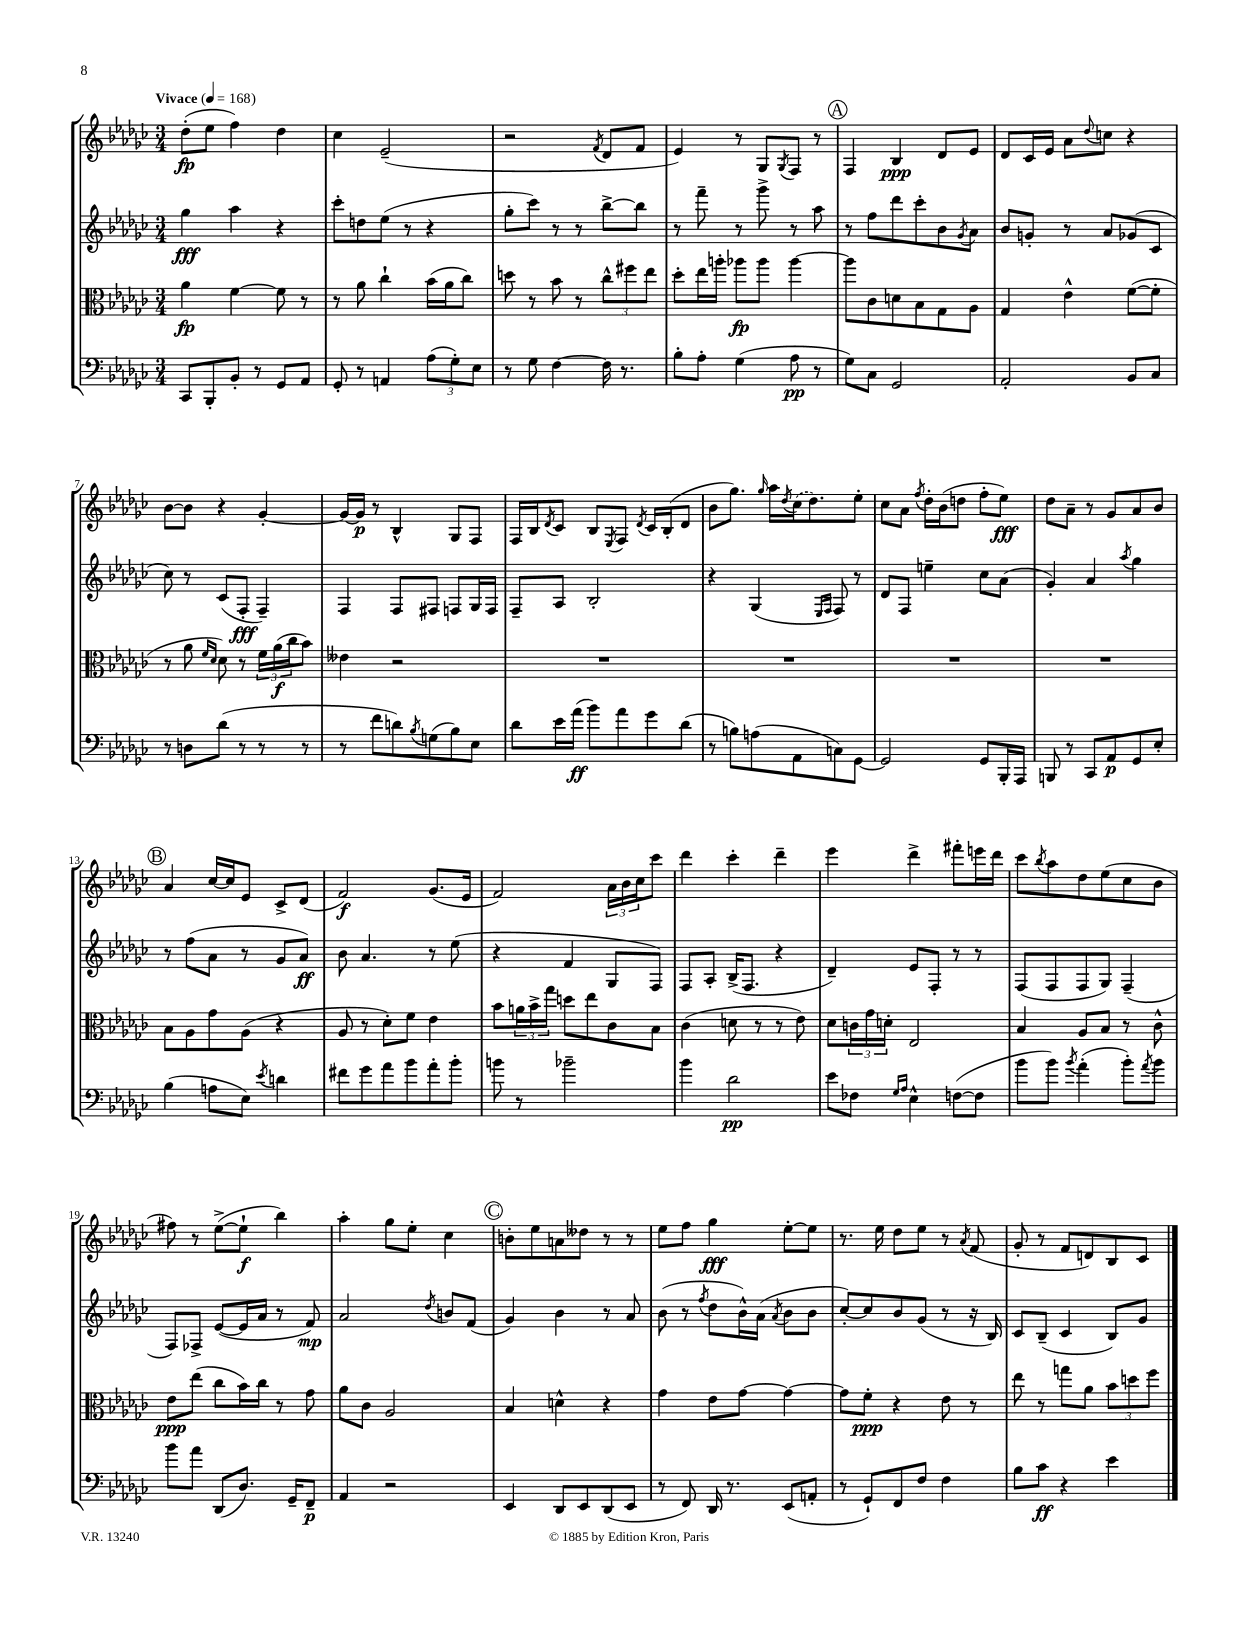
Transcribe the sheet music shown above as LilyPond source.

<<
\new StaffGroup <<
\new Staff = "s0" {
    \clef treble \key ges \major \numericTimeSignature \time 3/4 \tempo "Vivace" 4 = 168
    des''8-.\fp( ees''8 f''4) des''4 |
    ces''4 ees'2--( |
    r2 \acciaccatura { f'8 } des'8 f'8 |
    ees'4) r8 ges8 \acciaccatura { ges8 } f8 r8 |
    \mark \markup { \circle "A" } f4 bes4\ppp des'8 ees'8 |
    des'8 ces'16 ees'16 aes'8 \appoggiatura { des''8 } c''8 r4 |
    bes'8~ bes'8 r4 ges'4~-. |
    ges'16~ ges'16\p r8 bes4-^ ges8 f8 |
    f16 bes16 \acciaccatura { des'8 } ces'8 bes8 \acciaccatura { ees8 } f8 \acciaccatura { des'8 } ces'16 bes16-.( des'8 |
    bes'8 ges''8.) \grace { ges''16 } aes''16 \acciaccatura { des''8 } \once \slurDashed ces''16( des''8.) ees''8-. |
    ces''8 aes'8 \acciaccatura { f''8 } des''16-. bes'16( d''8 f''8-. ees''8\fff) |
    des''8 aes'8-- r8 ges'8 aes'8 bes'8 |
    \mark \markup { \circle "B" } aes'4 ces''16~ ces''16 ees'8 ces'8-> des'8( |
    f'2\f) ges'8.( ees'16 |
    f'2) \tuplet 3/2 { aes'16 bes'16 ces''16 } ces'''8 |
    des'''4 ces'''4-. des'''4-- |
    ees'''4 des'''4-> fis'''8-. e'''16 des'''16 |
    ces'''8 \acciaccatura { bes''8 } aes''8 des''8 ees''8( ces''8 bes'8 |
    fis''8) r8 ees''8~->( ees''8-!\f bes''4) |
    aes''4-. ges''8 ees''8-. ces''4 |
    \mark \markup { \circle "C" } b'8-. ees''8 a'8 deses''8 r8 r8 |
    ees''8 f''8 ges''4\fff ees''8~-. ees''8 |
    r8. ees''16 des''8 ees''8 r8 \acciaccatura { aes'8 } f'8( |
    ges'8-. r8 f'8 d'8) bes8 ces'8 \bar "|." |
}
\new Staff = "s1" {
    \clef treble \key ges \major \numericTimeSignature \time 3/4
    ges''4\fff aes''4 r4 |
    ces'''8-. d''8 ees''8( r8 r4 |
    ges''8-. ces'''8) r8 r8 bes''8~-> bes''8 |
    r8 f'''8-- r8 ges'''8-> r8 aes''8 |
    \mark \markup { \circle "A" } r8 f''8 des'''8 ces'''8-. bes'8 \acciaccatura { ges'8 } aes'8 |
    bes'8 g'8-. r8 aes'8 ges'8( ces'8 |
    ces''8) r8 ces'8( f8-.\fff f4--) |
    f4 f8 fis8 f8 ges16 f16 |
    f8-- aes8 bes2-. |
    r4 ges4( \grace { ees16 f16 } f8) r8 |
    des'8 f8 e''4-- ces''8 aes'8( |
    ges'4-.) aes'4 \acciaccatura { aes''8 } ges''4 |
    \mark \markup { \circle "B" } r8 f''8( aes'8 r8 ges'8 aes'8\ff) |
    bes'8 aes'4. r8 ees''8( |
    r4 f'4 ges8 f8) |
    f8 aes8-. bes16->( f8. r4 |
    des'4--) ees'8 f8-. r8 r8 |
    f8( f8 f8 ges8) f4--( |
    f8) fes8-> ees'8~( ees'16 aes'16 r8 f'8\mp) |
    aes'2 \acciaccatura { des''8 } b'8 f'8( |
    \mark \markup { \circle "C" } ges'4) bes'4 r8 aes'8 |
    bes'8( r8 \acciaccatura { f''8 } des''8 bes'16-^) aes'16( \acciaccatura { aes'8 } bes'8 bes'8 |
    ces''8~-.) ces''8 bes'8 ges'8( r8 r16 bes16) |
    ces'8 bes8--( ces'4 bes8) ges'8 \bar "|." |
}
\new Staff = "s2" {
    \clef alto \key ges \major \numericTimeSignature \time 3/4
    aes'4\fp f'4~ f'8 r8 |
    r8 aes'8 ces''4-! bes'16( aes'16 ces''8) |
    d''8 r8 bes'8 r8 \tuplet 3/2 { ces''8-^ fis''8 ees''8 } |
    des''8-. ees''16 a''16-. aes''8\fp aes''8 aes''4~ |
    \mark \markup { \circle "A" } aes''8 ces'8 d'8 bes8 ges8 aes8 |
    ges4 ees'4-^ f'8~( f'8-. |
    r8 aes'8 \grace { f'16 des'16 } des'8) r8 \tuplet 3/2 { f'16 aes'16\f( ces''16 } bes'8) |
    eeses'4 r2 |
    R2. |
    R2. |
    R2. |
    R2. |
    \mark \markup { \circle "B" } bes8 aes8 ges'8 aes8( r4 |
    aes8 r8 des'8-.) f'8 ees'4 |
    bes'8 \tuplet 3/2 { a'16 bes'16-> ges''16 } d''8 ees''8 ces'8 bes8 |
    ces'4( d'8 r8 r8 ees'8) |
    des'8 \tuplet 3/2 { c'16 ges'16 d'16-. } ees2 |
    bes4 aes8 bes8 r8 ces'8-^ |
    ees'8\ppp ees''8( ces''8 bes'16) ces''16 r8 ges'8 |
    aes'8 ces'8 aes2 |
    \mark \markup { \circle "C" } bes4 d'4-^ r4 |
    ges'4 ees'8 ges'8~ ges'4~ |
    ges'8 f'8-.\ppp r4 ees'8 r8 |
    ees''8 r8 g''8 aes'8 \tuplet 3/2 { bes'8 d''8 f''8 } \bar "|." |
}
\new Staff = "s3" {
    \clef bass \key ges \major \numericTimeSignature \time 3/4
    ces,8 bes,,8-. bes,8-. r8 ges,8 aes,8 |
    ges,8-. r8 a,4 \tuplet 3/2 { aes8( ges8-.) ees8 } |
    r8 ges8 f4~ f16 r8. |
    bes8-. aes8-. ges4( aes8\pp r8 |
    \mark \markup { \circle "A" } ges8) ces8 ges,2 |
    aes,2-. bes,8 ces8 |
    r8 d8 des'8( r8 r8 r8 |
    r8 f'8 d'8) \acciaccatura { bes8 } g8( bes8) ees8 |
    des'8 ees'16 aes'16\ff( bes'8) aes'8 ges'8 des'8( |
    r8 b8) a8( aes,8 c8) ges,8~ |
    ges,2 ges,8 bes,,16-. aes,,16 |
    b,,8 r8 ces,8 aes,8\p ges,8 ees8-. |
    \mark \markup { \circle "B" } bes4( a8 ees8) \acciaccatura { ees'8 } d'4 |
    fis'8 ges'8 aes'8 bes'8 aes'8-. bes'8-. |
    b'8 r8 bes'2-- |
    bes'4 des'2\pp |
    ees'8 fes8 \grace { ges16 aes16 } ees4-^ f8~( f8 |
    bes'8 bes'8) \acciaccatura { bes'8 } aes'4-.( bes'8-.) \acciaccatura { aes'8 } bes'8 |
    bes'8 aes'8 des,8( des8.) ges,16-- f,8--\p |
    aes,4 r2 |
    \mark \markup { \circle "C" } ees,4 des,8 ees,8 des,8( ees,8 |
    r8 f,8) des,16 r8. ees,8( a,8-. |
    r8 ges,8-!) f,8 f8 f4 |
    bes8 ces'8\ff r4 ees'4 \bar "|." |
}
>>
>>
